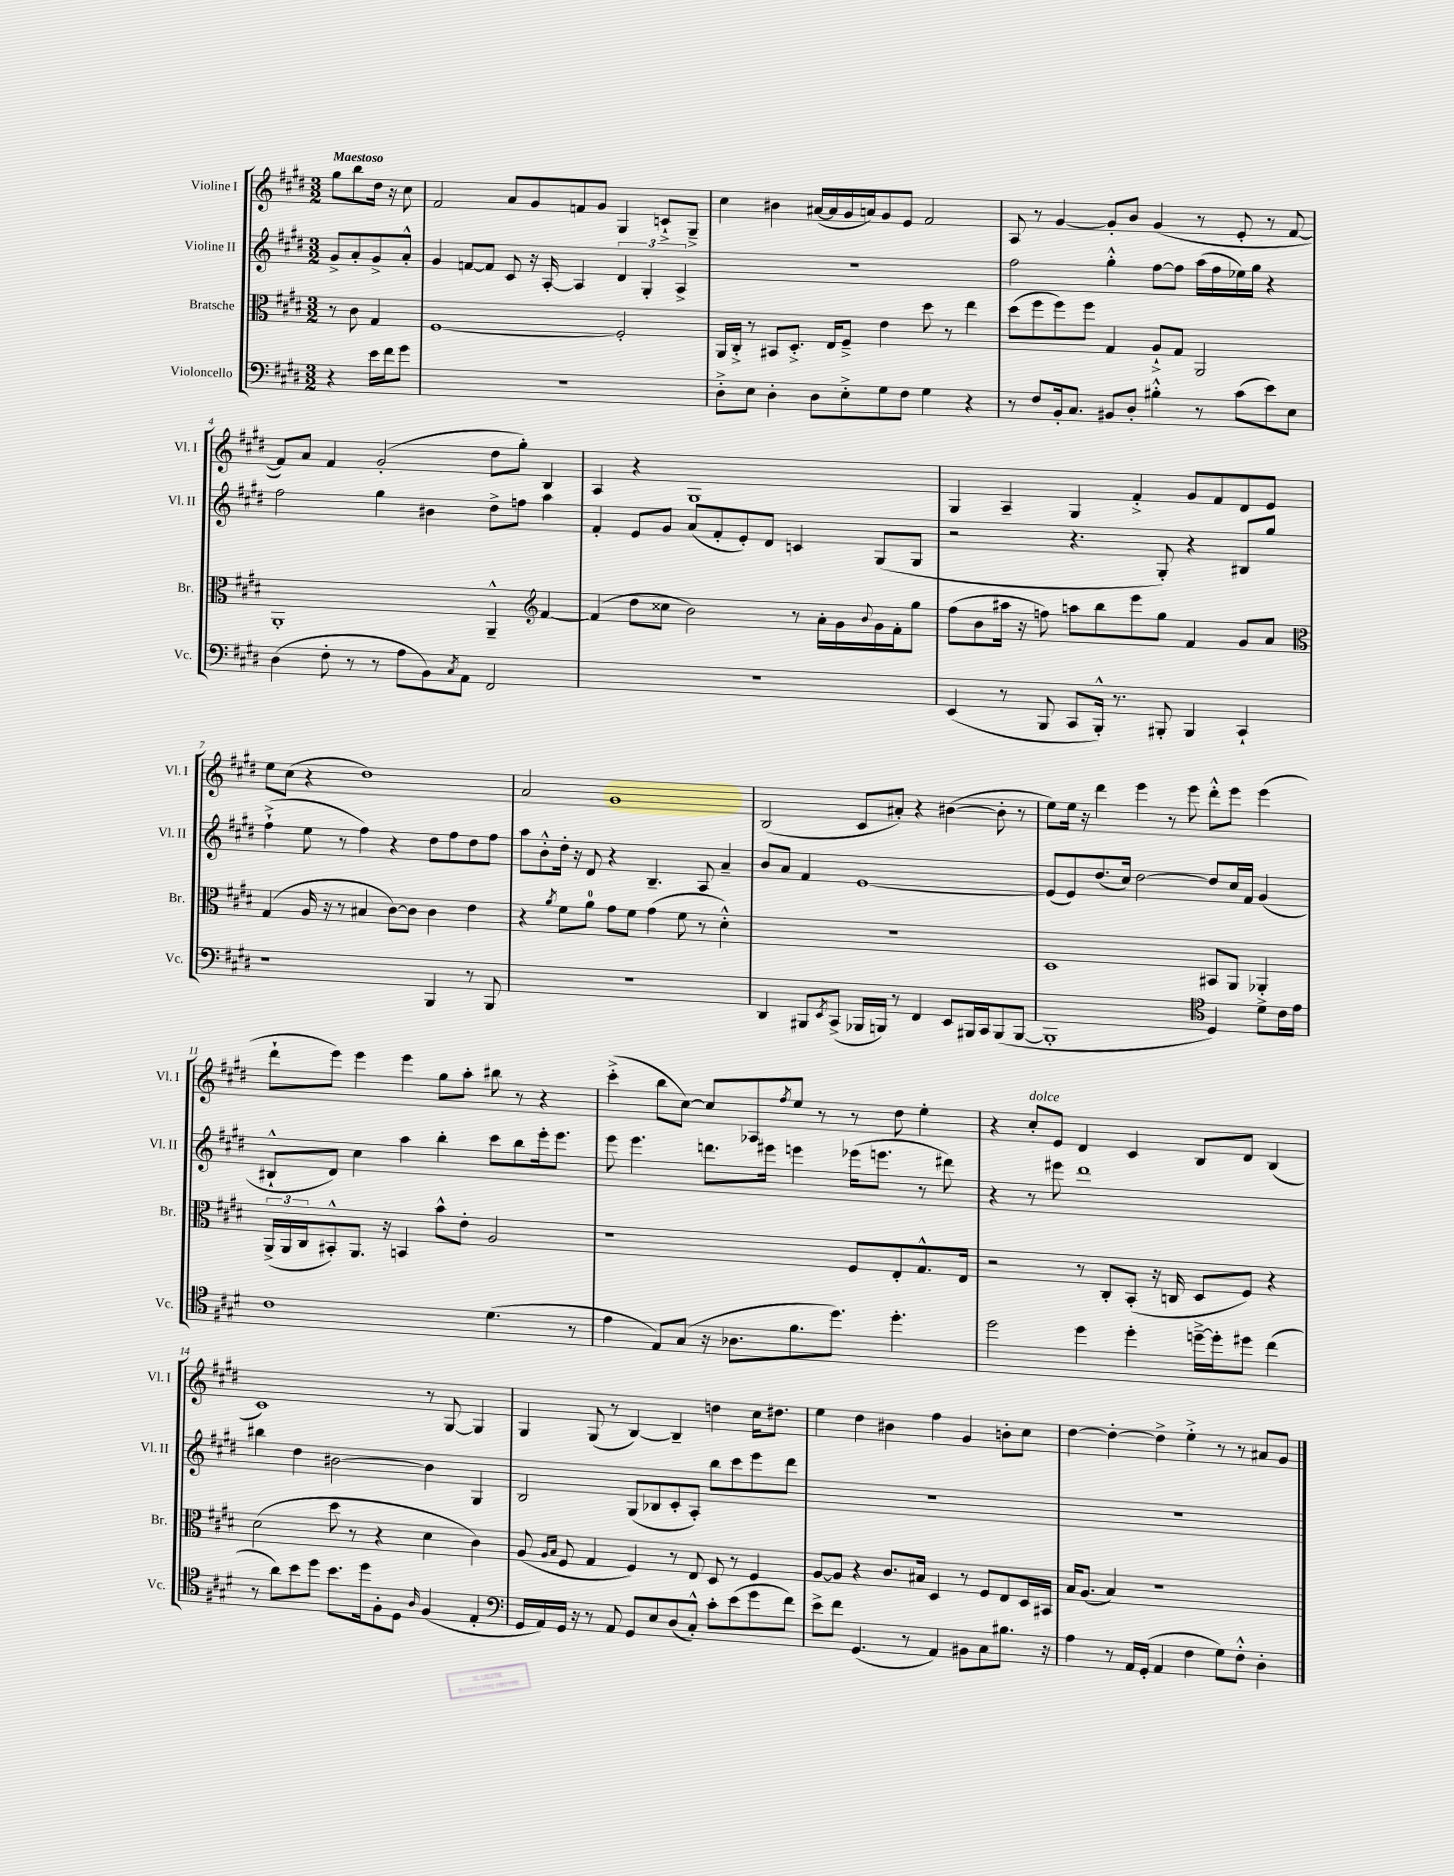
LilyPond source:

<<
\new StaffGroup <<
\new Staff = "s0" \with { instrumentName = "Violine I" shortInstrumentName = "Vl. I" } {
    \clef treble \key e \major \numericTimeSignature \time 3/2 \partial 2 \tempo "Maestoso"
    gis''8 b''8 dis''16 r16 cis''8 |
    fis'2 a'8 gis'8 f'8 gis'8 gis4 c'8-!-> gis8---> |
    cis''4 bis'4 ais'16~( ais'16 gis'16 a'16) gis'8 e'8 fis'2 |
    a8 r8 gis'4~ gis'8-. b'8 gis'4( r8 e'8-. r8 fis'8~ |
    fis'8) a'8 fis'4 gis'2-.( dis''8 gis''8-.) b4 |
    a4 r4 gis1 |
    gis4 a4-- gis4 fis'4-.-> gis'8 fis'8 dis'8 e'8 |
    e''8 cis''8( r4 dis''1) |
    a'2 gis'1 |
    b2( cis'8 ais'8-.) r4 bis'4~( bis'8-. r8 |
    e''8) e''16 r16 dis'''4 e'''4 r8 e'''8 dis'''8-.-^ e'''8 e'''4( |
    dis'''8-! e'''8) e'''4 e'''4 gis''8 a''8-. bis''8 r8 r4 |
    cis'''4-.->( b''8 cis''8~) cis''8 aes8 \acciaccatura { fis''8 } e''8 r8 r8 dis''8 e''4-. |
    r4 cis''8-.^\markup { \italic "dolce" } e'8 dis'4 cis'4 b8 dis'8 b4( |
    cis'1) r8 gis8~ gis4 |
    gis4 gis8( r8 b4~) b4-- d''4 cis''16 dis''8. |
    e''4 dis''4 bis'4 fis''4 gis'4 b'8-. cis''8 |
    dis''4~ dis''4~-. dis''4-> e''4-.-> r8 r8 ais'8 gis'8 \bar "|." |
}
\new Staff = "s1" \with { instrumentName = "Violine II" shortInstrumentName = "Vl. II" } {
    \clef treble \key e \major \numericTimeSignature \time 3/2 \partial 2
    gis'8-> a'8-. gis'8-> a'8-.-^ |
    gis'4 f'8~ f'8 cis'8 r16 a16~-. a4 \tuplet 3/2 { dis'4 gis4-. a4-> } |
    R1. |
    fis''2 gis''4-.-^ fis''8~ fis''8 a''16( fis''16 ees''16) gis''16 r4 |
    fis''2 gis''4 bis'4 dis''8-> f''8 a''4 |
    fis'4-. e'8 gis'8 a'8( fis'8-. e'8-.) dis'8 c'4 gis8( gis8 |
    r2 r4. gis8-.) r4 bis8 gis''8 |
    fis''4-!->( e''8 r8 fis''4) r4 dis''8 fis''8 dis''8 fis''8 |
    a''8 b'8-.-^ dis''16-. r16 dis'8 r4 b4.-- a8 a'4-- |
    b'8 a'8 fis'4 e'1~ |
    e'8( e'8) dis''8.( cis''16) dis''2~ dis''8 cis''16 fis'16 gis'4( |
    bis8-!-^ dis'8) cis''4 a''4 b''4-. cis'''8 b''8 e'''16-. e'''8. |
    e'''8 e'''4. d'''8. eis'''16 e'''4 ees'''16( e'''8. r8 dis'''8) |
    r4 r8 eis'''8 dis'''1 |
    bis''4 dis''4 bis'2~ bis'4 gis4 |
    b2 gis8( bes8 cis'8-. a8-.) b''8 cis'''8 e'''8 dis'''8 |
    R1. |
    R1. \bar "|." |
}
\new Staff = "s2" \with { instrumentName = "Bratsche" shortInstrumentName = "Br." } {
    \clef alto \key e \major \numericTimeSignature \time 3/2 \partial 2
    r8 cis'8 gis4 |
    fis1~ fis2-. |
    a,16 cis16-.-> r8 bis,8 dis8.-.-> e16 fis8---> e'4 dis''8 r8 e''4 |
    dis''8( fis''8 fis''8) fis''8 gis4 a8-!-> gis8 a,2 |
    a,1-. a,4---^ \clef treble fis'4~ |
    fis'4( dis''8 cisis''8 b'2) r8 a'16-. gis'16 \appoggiatura { b'8 } gis'16 fis'16-. gis''8 |
    fis''8( b'8 ais''16 r16 f''8) a''8 b''8 e'''8 gis''8 fis'4 gis'8 a'8 |
    \clef alto gis4( a16 r16 r8 bis4 cis'8~) cis'8 cis'4 e'4 |
    r4 \acciaccatura { a'8 } fis'8 a'8-0 gis'8 fis'8 gis'4( fis'8 r8 dis'4-.-^) |
    R1. |
    dis1 bis,8 a,8 aes,4-.-> |
    \tuplet 3/2 { a,16->( a,16 cis16 } bis,8-.-^) a,8. r16 b,4 b'8-^ e'8-. a2 |
    r1 fis8 e8-. gis8.-^ e16 |
    r2 r8 cis8-. b,8-.( r16 c16 dis8 fis8) r4 |
    dis'2( dis''8 r8 r4 dis'4 cis'4) |
    a8( \grace { a16 b16 } fis8 gis4 fis4) r8 e8 dis8 r8 fis4 |
    a8~ a8 r4 cis'8. bis16 dis4 r8 fis8 e8 dis16 bis,16 |
    b16 a8.( b4) r1 \bar "|." |
}
\new Staff = "s3" \with { instrumentName = "Violoncello" shortInstrumentName = "Vc." } {
    \clef bass \key e \major \numericTimeSignature \time 3/2 \partial 2
    r4 e'16 fis'16 gis'8 |
    R1. |
    dis8-.-> e8 dis4-. dis8 e8-.-> gis8 fis8 gis4 r4 |
    r8 fis8 b,16-. cis8. bis,8 dis8-. bis4-.-^ r8 cis'8( e'8) e8 |
    dis4( fis8-. r8 r8 a8 b,8) \acciaccatura { cis8 } a,8 fis,2 |
    R1. |
    e,4( r8 b,,8 cis,8 b,,16-.-^) r8. bis,,8-. bis,,4 cis,4-! |
    r1 b,,4 r8 b,,8 |
    R1. |
    dis,4 bis,,8 \acciaccatura { e,8 } cis,8->( bes,,16 b,,16) r8 fis,4 e,8 bis,,16 cis,16 bis,,8( bis,,8~ |
    bis,,1-. \clef tenor dis4) dis'8 cis'16 e'16 |
    cis'1 dis'4.( r8 |
    e'4 e8) gis8( r16 aes8. fis'8. dis''8.) dis''4.-. |
    dis''2 dis''4 dis''4-. d''16~---> d''16-. dis''8 cis''4( |
    r8 a'8) b'8 dis''8 b'8. dis''16 fis8-. dis8 \grace { a16 } fis4( e4-. |
    \clef bass gis,16 a,16) gis,16 r16 r8 a,8 gis,8 e8 dis8( cis8-.-^) cis'8-. e'8( gis'8 fis'8) |
    e'8-> fis'8 gis,4.( r8 a,4) bis,8 cis8 bis8. r16 |
    a4 r8 a,16 gis,16-.( a,4 fis4 gis8) fis8-.-^ dis4-. \bar "|." |
}
>>
>>
